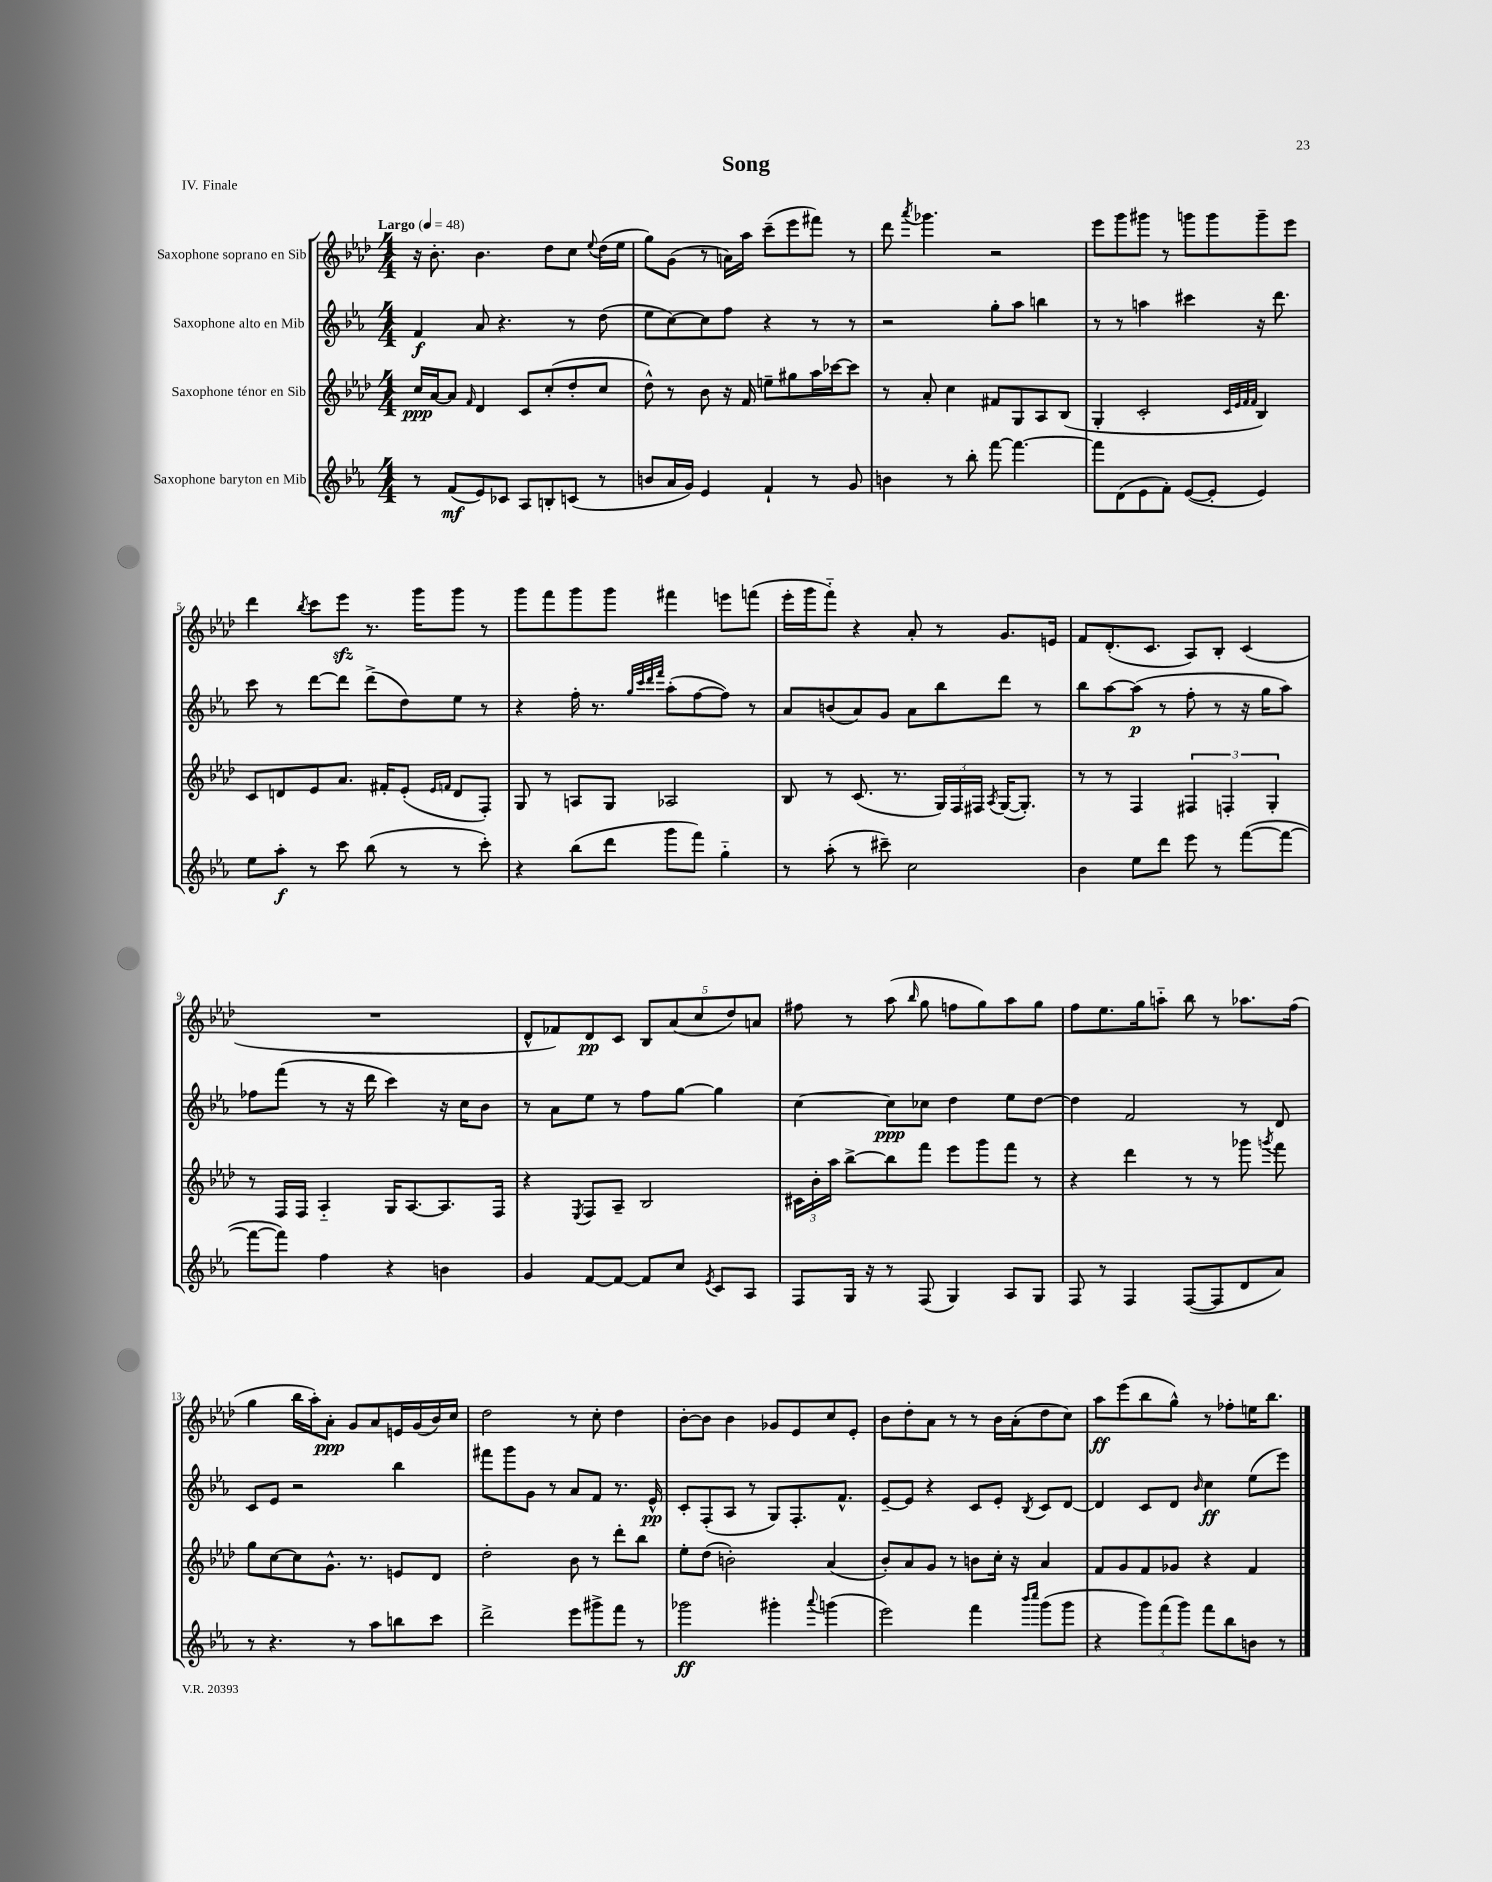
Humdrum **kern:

**kern	**kern	**kern	**kern
*staff4	*staff3	*staff2	*staff1
*clefG2	*clefG2	*clefG2	*clefG2
*k[b-e-a-]	*k[b-e-a-d-]	*k[b-e-a-]	*k[b-e-a-d-]
*M4/4	*M4/4	*M4/4	*M4/4
*MM48	*MM48	*MM48	*MM48
8r	16cc	4f	16r
.	[16a-	.	8.b-'
(8f	8a-]	.	.
.	16qqf	.	.
8e-)	4d-	8a-	4.b-
8c-	.	4.r	.
8A-	8c	.	.
8B'	(8cc'	.	8dd-
(8c	8dd-'	8r	8cc
.	.	.	8qqee-
8r	8cc	(8dd	(16dd-
.	.	.	16ee-
=	=	=	=
8b	8dd-^^)	8ee-	8gg)
16a-	8r	[8cc)	(8g
16g)	.	.	.
4e-	8b-	8cc]	8r
.	16r	8ff	16a)
.	16f	.	16aa-
4f`	8ee~	4r	(8ccc~
.	8gg#	.	8eee-
8r	16aa-	8r	8fff#)
.	[16ccc-	.	.
8g	8ccc-]	8r	8r
=	=	=	=
4b	8r	2r	8ddd-
.	.	.	8qaaa-
.	8a-'	.	4.ggg-
8r	4cc	.	.
8bb-'	.	.	.
[8fff	8f#	8gg'	2r
4.fff_	8G	8aa-	.
.	8A-	4bb	.
.	(8B-	.	.
=	=	=	=
8fff]	4G'	8r	8eee-
(8d	.	8r	8ggg
8e-	2c'	4aa	8ggg#
8f')	.	.	8r
([8e-	.	4ccc#	8ggg
8e-']	.	.	8ggg
.	32qqc	.	.
.	32qqe-	.	.
.	32qqf	.	.
.	32qqf	.	.
4e-)	4B-)	16r	8ggg~
.	.	8.ddd	.
.	.	.	8eee-
=	=	=	=
8ee-	8c	8ccc	4ddd-
8aa-'	8d	8r	.
.	.	.	8qbb-
8r	8e-	[8ddd	8ccc
8ccc	8.a-	8ddd]	8eee-
(8bb-	.	(8ddd^	8.r
.	16f#'	.	.
8r	(8e-'	8dd)	.
.	.	.	16ggg
.	16qqe-	.	.
.	16qqf	.	.
8r	8d	8ee-	8ggg
8ccc')	8F')	8r	8r
=	=	=	=
4r	8G	4r	8ggg
.	8r	.	8fff
(8bb-	8A	16ff'	8ggg
.	.	8.r	.
8ddd	8G	.	8ggg
.	.	32qqgg	.
.	.	32qqccc	.
.	.	32qqddd	.
.	.	32qqfff	.
8ggg	2A-	(8aa-'	4fff#
8fff)	.	[8ff	.
4gg'~	.	8ff])	8eee
.	.	8r	(8fff
=	=	=	=
8r	8B-	8a-	16eee-'
.	.	.	16ggg
(8aa-'	8r	(8b	8fff'~)
8r	(8.c	8a-)	4r
8ccc#~)	.	8g	.
.	8.r	.	.
2cc	.	8a-	8a-'
.	24G)	8bb-	8r
.	24F	.	.
.	24F#	.	.
.	8qA-	.	.
.	([16G	8ddd	8.g
.	8.G'])	.	.
.	.	8r	.
.	.	.	16e
=	=	=	=
4b-	8r	8bb-	8f
.	8r	[8aa-	(8.d-'
8ee-	4F	(8aa-]	.
.	.	.	8.c
8ddd	.	8r	.
8eee-	6F#	8ff'	8A-)
8r	.	8r	8B-'
.	6F'	.	.
([8fff	.	16r	(4c
.	.	16gg	.
.	6G'	.	.
8fff_	.	8aa-)	.
=	=	=	=
8fff_	8r	8ff-	1r
8fff])	16F	(8fff	.
.	16F	.	.
4ff	4A-'~	8r	.
.	.	16r	.
.	.	16ddd	.
4r	16G	4ccc)	.
.	[8.A-	.	.
4b	8.A-]	16r	.
.	.	16cc	.
.	.	8b-	.
.	16F	.	.
=	=	=	=
4g	4r	8r	8d-^^
.	.	8a-	8f-)
.	8qE-	.	.
[8f	8F	8ee-	8d-
8f_	8A-~	8r	8c
8f]	2B-	8ff	10B-
.	.	.	(10a-
8cc	.	[8gg	.
.	.	.	10cc
8qe-	.	.	.
8c	.	4gg]	.
.	.	.	10dd-)
8A-	.	.	.
.	.	.	10a
=	=	=	=
8F	24c#	[4cc	8ff#
.	24b-'	.	.
.	24aa-	.	.
16G	[8bb-^	.	8r
16r	.	.	.
8r	8bb-]	8cc]	(8aa-
.	.	.	16qqbb-
(8F	8fff	8cc-	8gg
4G)	8eee-	4dd	8ff
.	8ggg	.	8gg)
8A-	8fff	8ee-	8aa-
8G	8r	[8dd	8gg
=	=	=	=
8F	4r	4dd]	8ff
8r	.	.	8.ee-
4F	4ddd-	2f	.
.	.	.	16gg
.	.	.	8aa'~
([8F	8r	.	8bb-
8F]	8r	.	8r
8d	8ggg-	8r	8.aa-
.	8qggg	.	.
8a-)	8fff	8d	.
.	.	.	(16ff
=	=	=	=
8r	8gg	8c	4gg
4.r	[8cc	8e-	.
.	8cc]	2r	16bb-
.	.	.	16aa-')
.	8.g^^	.	8a-'
8r	.	.	8g
.	8.r	.	.
8aa-	.	.	8a-
8bb	8e	4bb-	16e
.	.	.	(16g
8ccc	8d-	.	16b-)
.	.	.	16cc
=	=	=	=
2ddd^	2dd-'	8fff#	2dd-
.	.	8ggg	.
.	.	8g	.
.	.	8r	.
8eee-	8b-	8a-	8r
8ggg#^	8r	8f	8cc'
8fff	8ddd-'	8.r	4dd-
8r	8bb-	.	.
.	.	16e-^^	.
=	=	=	=
2ggg-	8ee-'	8c'	[8b-'
.	(8dd-	(8F'	8b-]
.	2b')	8A-	4b-
.	.	8r	.
4ggg#'	.	8G)	8g-
.	.	8.F'	8e-
8qqaaa-	.	.	.
(4ggg	(4a-	.	8cc
.	.	8.f^^	.
.	.	.	8e-'
=	=	=	=
2eee-)	8b-')	[8e-~	8b-
.	8a-	8e-]	8dd-'
.	8g	4r	8a-
.	8r	.	8r
4fff	8b	8c	8r
.	16cc'	8e-'	16b-
.	16r	.	(16a-'
16qqbbb-	.	.	.
16qqcccc	.	8qB-	.
(8ggg	4a-	8c	8dd-
8ggg	.	[8d	8cc)
=	=	=	=
4r	8f	4d]	8aa-
.	8g	.	(8eee-
12ggg)	8f	8c	8bb-
(12fff	.	.	.
.	8g-	8d	8gg^^)
12ggg)	.	.	.
.	.	16qqb-	.
8fff	4r	4cc	8r
8bb-	.	.	8ff-'
8b	4f	(8ee-	16ee
.	.	.	8.bb-
8r	.	8eee-)	.
==	==	==	==
*-	*-	*-	*-
